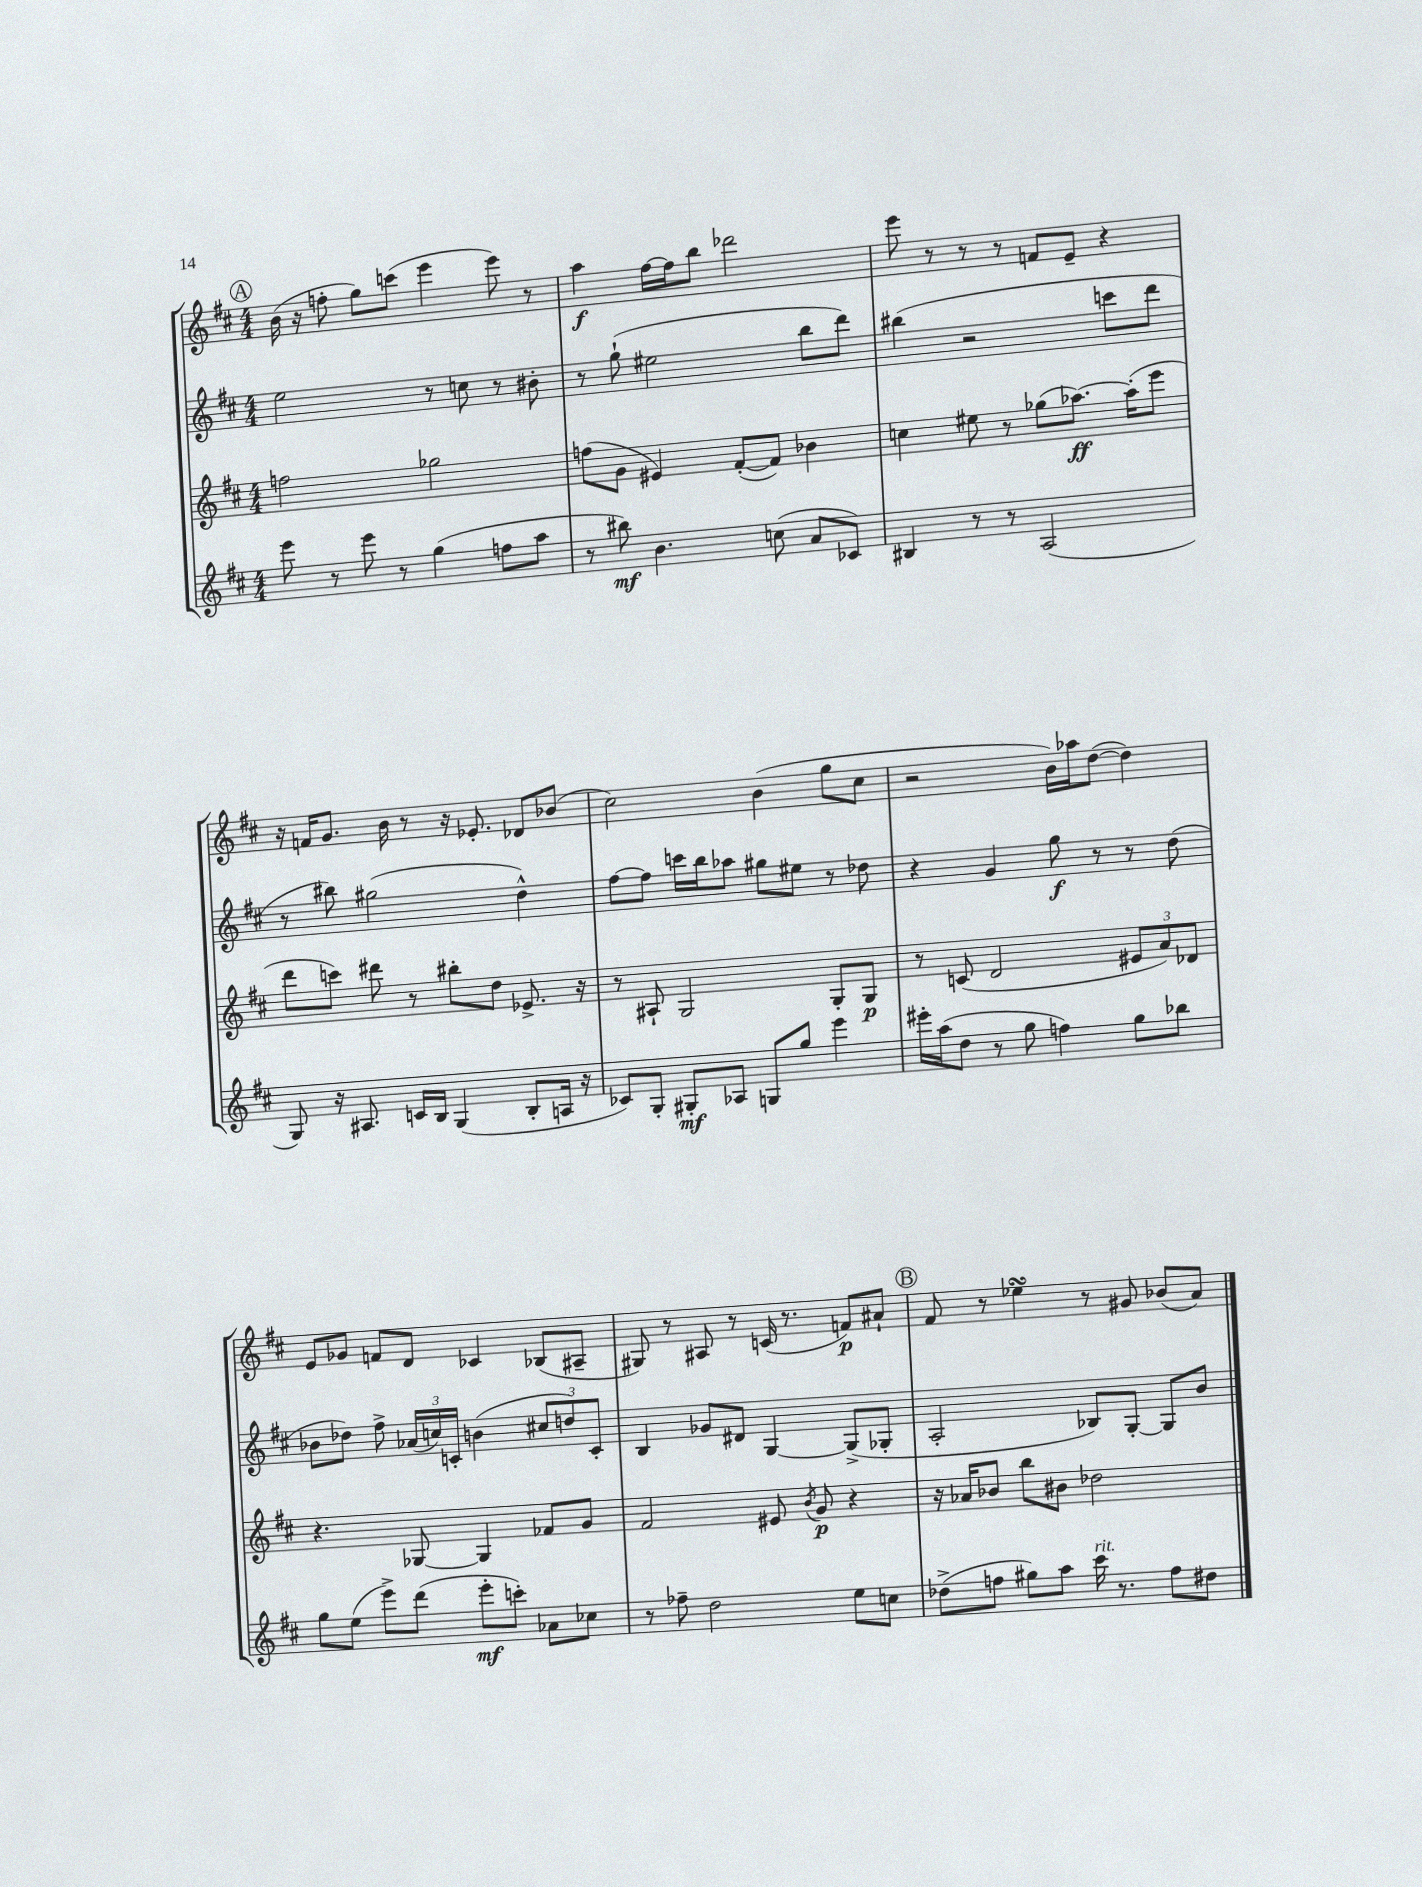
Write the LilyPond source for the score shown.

<<
\new StaffGroup <<
\new Staff = "s0" {
    \clef treble \key d \major \numericTimeSignature \time 4/4
    \autoBeamOff \mark \markup { \circle "A" } b'16( r16 f''8-. g''8[) c'''8]( e'''4 e'''8) r8 |
    a''4\f fis''16[~ fis''16 b''8] des'''2 |
    e'''8 r8 r8 r8 f'8[ e'8]-- r4 |
    r16 f'16[ g'8.] b'16 r8 r16 ees'8.-. des'8[ bes'8]( |
    cis''2) b'4( g''8[ cis''8] |
    r2 b'16[) aes''16 d''8]~( d''4) |
    e'8[ ges'8] f'8[ d'8] ces'4 bes8[( ais8]-- |
    gis8) r8 ais8 r8 c'16( r8. f'8[\p) ais'8]-! |
    \mark \markup { \circle "B" } fis'8 r8 ees''4\turn r8 gis'8 bes'8[( a'8]) \bar "|." |
}
\new Staff = "s1" {
    \clef treble \key d \major \numericTimeSignature \time 4/4
    \autoBeamOff \mark \markup { \circle "A" } e''2 r8 c''8 r8 bis'8-. |
    r8 g''8-!( eis''2 b''8[ d'''8]) |
    bis''4( r2 c'''8[ d'''8] |
    r8 bis''8) gis''2( d''4-^) |
    fis''8[~ fis''8] c'''16[ b''16 aes''8] gis''8[ eis''8] r8 des''8 |
    r4 g'4 g''8\f r8 r8 d''8( |
    bes'8[ des''8]) fis''8-> \tuplet 3/2 { aes'16[( c''16) c'16]-. } b'4( \tuplet 3/2 { cis''8[ d''8) c'8]-. } |
    b4 ges'8[ dis'8] g4~ g8[->( ges8]-. |
    \mark \markup { \circle "B" } a2-. bes8[) g8]~-. g8[ b'8] \bar "|." |
}
\new Staff = "s2" {
    \clef treble \key d \major \numericTimeSignature \time 4/4
    \autoBeamOff \mark \markup { \circle "A" } f''2 ges''2 |
    f''8[( g'8] eis'4) fis'8[~-.( fis'8]) bes'4 |
    c''4 eis''8 r8 ges''8[( aes''8.]~\ff) aes''16[-.( e'''8] |
    d'''8[ c'''8]) dis'''8 r8 bis''8[-. d''8] ees'8.-> r16 |
    r8 ais8-! g2 g8[-. g8]\p |
    r8 c'8( d'2 \tuplet 3/2 { eis'8[ a'8) des'8] } |
    r4. ges8~ ges4 fes'8[ g'8] |
    fis'2 eis'8 \acciaccatura { b'8 } g'8\p r4 |
    \mark \markup { \circle "B" } r16 aes'16[ bes'8] b''8[ bis'8] des''2 \bar "|." |
}
\new Staff = "s3" {
    \clef treble \key d \major \numericTimeSignature \time 4/4
    \autoBeamOff \mark \markup { \circle "A" } e'''8 r8 e'''8 r8 g''4( f''8[ a''8] |
    r8 bis''8\mf) b'4. c''8( a'8[ ces'8]) |
    bis4 r8 r8 a2( |
    g8) r16 ais8. c'16[ b16] g4( b8[-. a16] r16 |
    ces'8[) g8]-. gis8[-.\mf aes8] g8[ g''8] e'''4 |
    eis'''16[-. a''16( d''8] r8 g''8 f''4) g''8[ bes''8] |
    g''8[ e''8]( e'''8[->) d'''8]( e'''8[-.\mf c'''8]-.) aes'8[ ces''8] |
    r8 fes''8-- d''2 e''8[ c''8] |
    \mark \markup { \circle "B" } des''8[->( f''8] gis''8[) a''8] cis'''16^\markup { \italic "rit." } r8. f''8[ dis''8] \bar "|." |
}
>>
>>
\layout { \context { \Score \remove "Bar_number_engraver" } }
